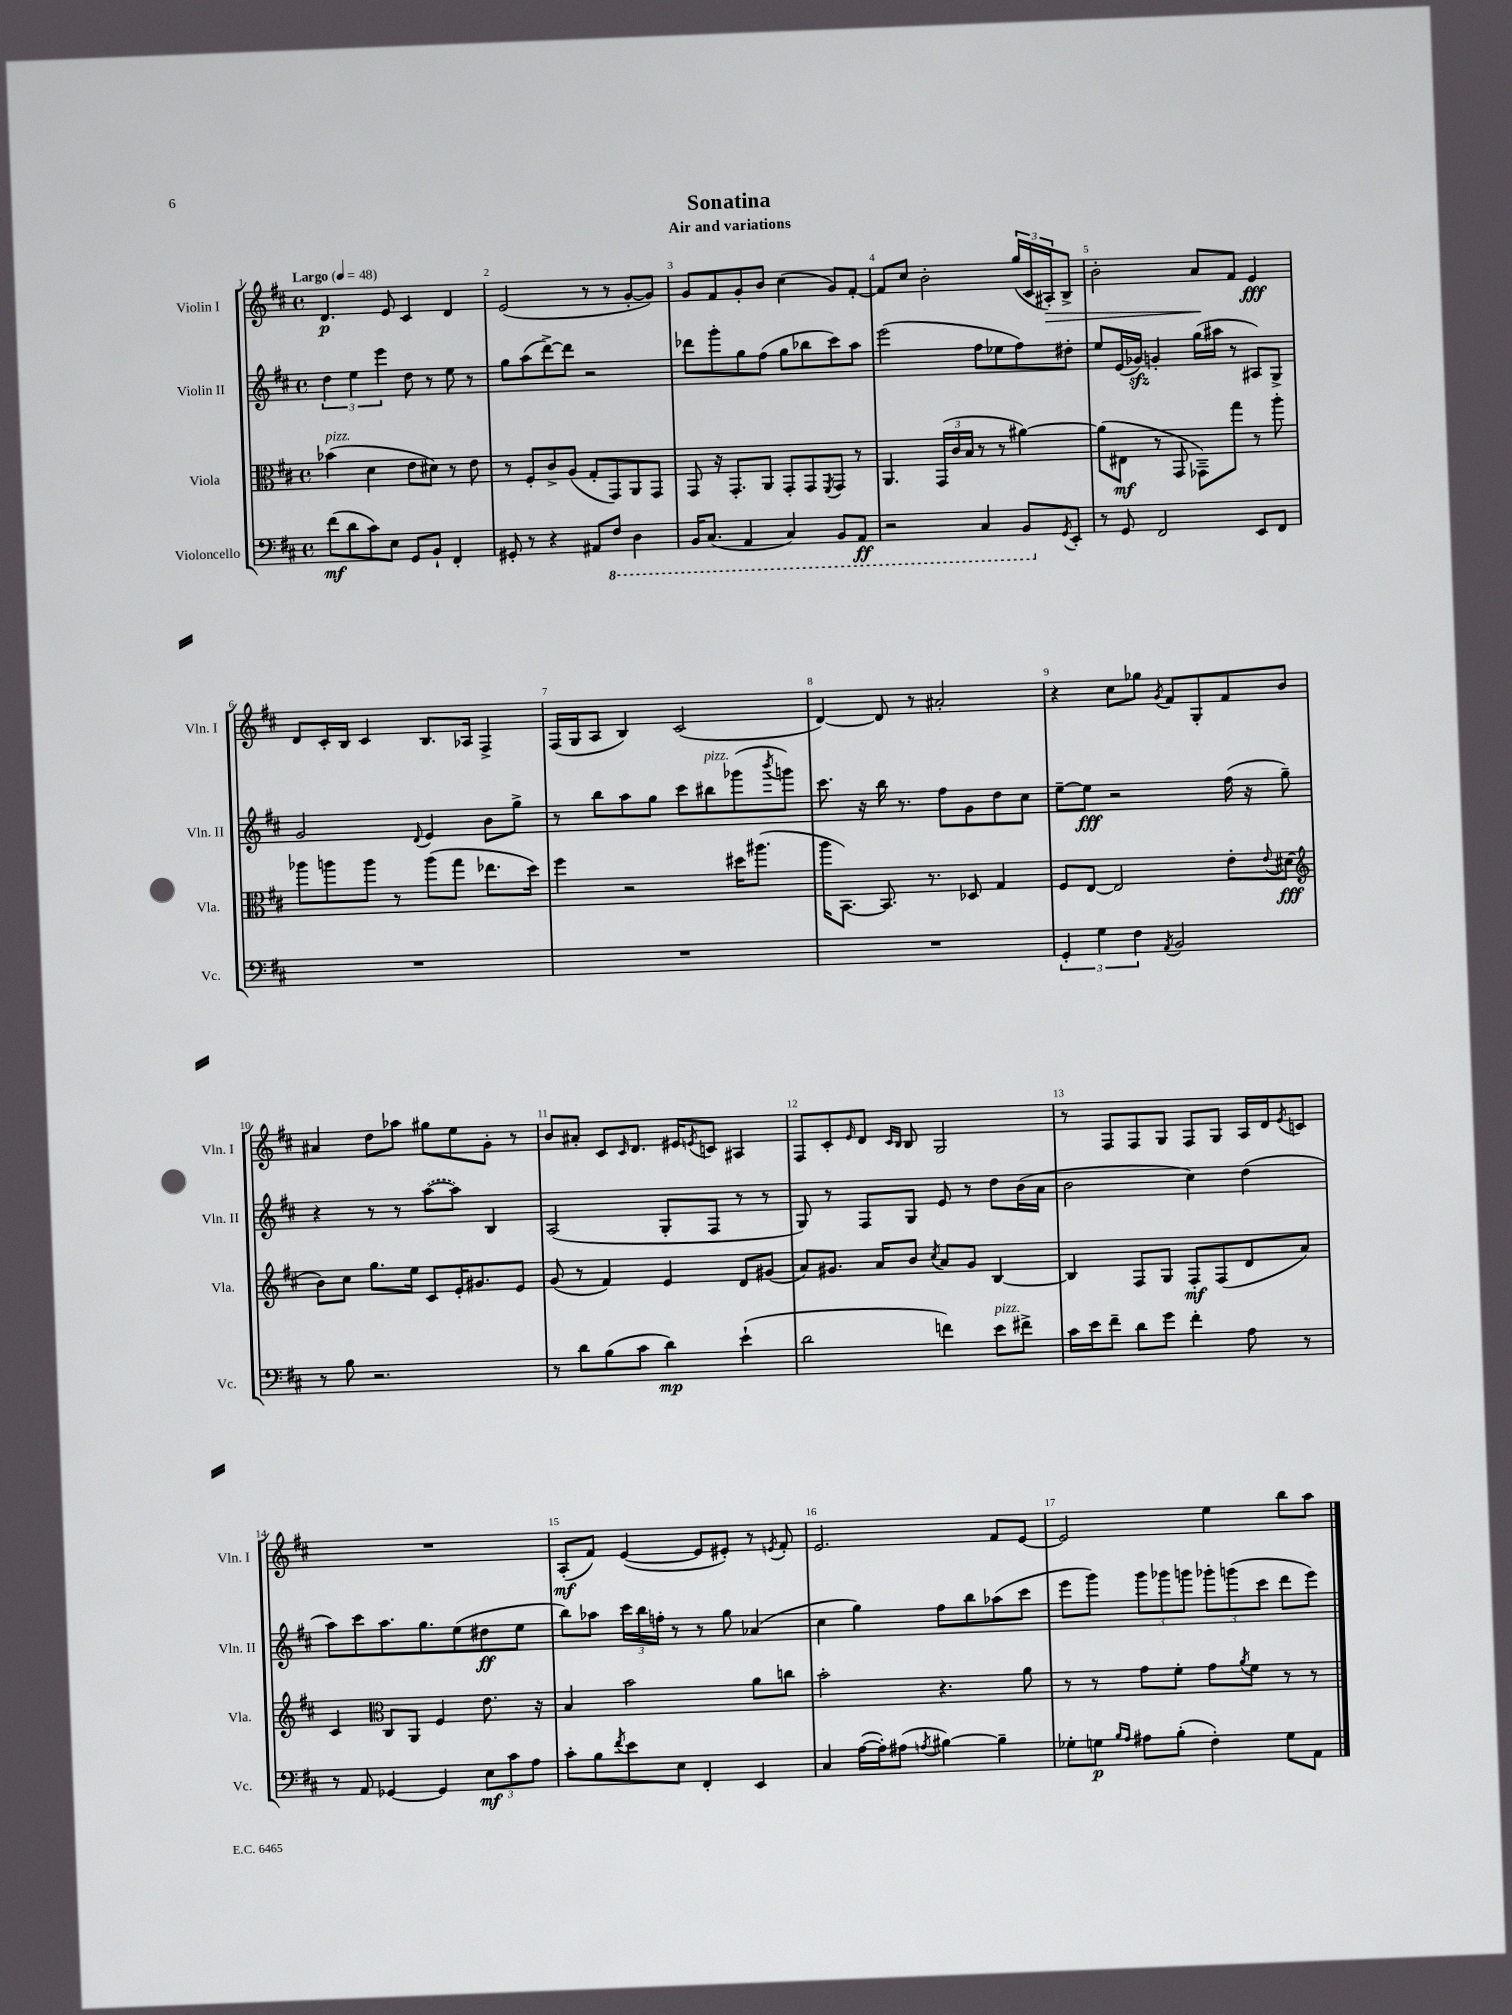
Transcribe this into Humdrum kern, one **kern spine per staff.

**kern	**dynam	**kern	**dynam	**kern	**dynam	**kern	**dynam
*part4	*part4	*part3	*part3	*part2	*part2	*part1	*part1
*staff4	*staff4	*staff3	*staff3	*staff2	*staff2	*staff1	*staff1
*I"Violoncello	*	*I"Viola	*	*I"Violin II	*	*I"Violin I	*
*I'Vc.	*	*I'Vla.	*	*I'Vln. II	*	*I'Vln. I	*
*clefF4	*	*clefC3	*	*clefG2	*	*clefG2	*
*k[f#c#]	*	*k[f#c#]	*	*k[f#c#]	*	*k[f#c#]	*
*M4/4	*	*M4/4	*	*M4/4	*	*M4/4	*
*met(c)	*	*met(c)	*	*met(c)	*	*met(c)	*
*MM48	*	*MM48	*	*MM48	*	*MM48	*
=1	=1	=1	=1	=1	=1	=1	=1
!	!	!	!	!	!	!LO:TX:a:B:t=Largo	!
!	!	!LO:TX:a:i:t=pizz.	!	!	!	!	!
(8f#\L	mf	(4b-X\	.	6dd\	.	4.d/	p
8d\	.	.	.	.	.	.	.
.	.	.	.	6ee\	.	.	.
8c#\)	.	4d\	.	.	.	.	.
.	.	.	.	6eee\	.	.	.
8E\J	.	.	.	.	.	8e/	.
8GG/L	.	8e\L	.	8dd\	.	4c#/	.
8BB`/J	.	8d#X\J)	.	8r	.	.	.
4FF#'/	.	8r	.	8ee\	.	4d/	.
.	.	8e\	.	8r	.	.	.
=2	=2	=2	=2	=2	=2	=2	=2
8GG#X'/	.	8r	.	8gg\L	.	(2e/	.
8r	.	8F#'/L	.	(8aa\	.	.	.
4r	.	8c#^/	.	[8ddd^\)	.	.	.
.	.	(8A/J	.	8ddd\J]	.	.	.
8AA#X/L	.	8G'/L	.	2r	.	8r	.
*8ba	*	*	*	*	*	*	*
8FF#/J	.	8GG/)	.	.	.	8r	.
4DD\	.	8AA/	.	.	.	[8g'/L	.
.	.	8GG/J	.	.	.	8g/J])	.
=3	=3	=3	=3	=3	=3	=3	=3
16BBB/KL	.	8GG/	.	8ddd-X\L	.	8g/L	.
(8.CC#/J	.	.	.	.	.	.	.
.	.	16r	.	8ggg'\	.	8f#/	.
.	.	8.GG'/L	.	.	.	.	.
4AAA/	.	.	.	8gg\	.	8g'/	.
.	.	8AA/J	.	(8ff#\J	.	8b/J	.
4CC#/)	.	8GG'/L	.	8gg\L	.	(4cc#\	.
.	.	8GG/	.	8bb-X\	.	.	.
.	.	8qFF#/	.	.	.	.	.
8BBB/L	.	8GG/J	.	8ccc#\)	.	8g/L)	.
8AAA/J	ff	8r	.	8aa\J	.	[8f#'/J	.
=4	=4	=4	=4	=4	=4	=4	=4
2r	.	4.AA/	.	(2eee\	.	8f#/L]	.
.	.	.	.	.	.	8cc#/J	.
.	.	.	.	.	.	2b'\	.
.	.	(24GG/LL	.	.	.	.	.
.	.	24c#/	.	.	.	.	.
.	.	24B/JJ	.	.	.	.	.
4CC#/	.	8r	.	8ff#\L	.	.	.
.	.	8r	.	8ee-X\	.	.	.
8BBB/L	.	[4a#X\)	.	8ff#\)	.	(24gg/LL	.
.	.	.	.	.	.	24c#/	.
!	!	!	!	!	!	!	!LO:HP:b
.	.	.	.	.	.	24A#X'/J)	>
*X8ba	*	*	*	*	*	*	*
8qGG/	.	.	.	.	.	.	.
8EE'/J	.	.	.	8dd#X'\J	.	8B^/J	.
=5	=5	=5	=5	=5	=5	=5	=5
8r	.	(8a#\L]	.	8ee/L	.	2b'\	.
8GG/	.	8E#X\J	mf	(16e/L	.	.	.
.	.	.	.	16g-Xzz/JJ)	.	.	.
2FF#/	.	8r	.	4gn'/	.	.	.
.	.	8GG/	.	.	.	.	.
.	.	8GG-X~\L)	.	(16gg\LL	.	8a/L	.
.	.	.	.	16aa#X\JJ	.	.	.
.	.	8gg\J	.	8r	.	8f#/J	]
8EE/L	.	8r	.	8A#X/L)	.	4e/	fff
8FF#/J	.	8aa'\	.	8G^/J	.	.	.
!!LO:LB:g=z
=6	=6	=6	=6	=6	=6	=6	=6
1r	.	8aa-X\L	.	2g/	.	8d/L	.
.	.	8aan\	.	.	.	16c#'/L	.
.	.	.	.	.	.	16B/JJ	.
.	.	8aa\J	.	.	.	4c#/	.
.	.	8r	.	.	.	.	.
.	.	.	.	8qqd/	.	.	.
.	.	(8aa\L	.	4e/	.	8.B/L	.
.	.	8gg\J	.	.	.	.	.
.	.	.	.	.	.	16A-X/Jk	.
.	.	8.ee-X\L	.	8b\L	.	4F#^/	.
.	.	.	.	8gg^\J	.	.	.
.	.	16dd\Jk)	.	.	.	.	.
=7	=7	=7	=7	=7	=7	=7	=7
1r	.	4ff#\	.	8r	.	(16F#/LL	.
.	.	.	.	.	.	16G/J	.
.	.	.	.	8bb\L	.	8A/J	.
.	.	2r	.	8aa\	.	4B/)	.
.	.	.	.	8gg\J	.	.	.
.	.	.	.	8ccc#\L	.	(2c#/	.
!	!	!	!	!LO:TX:a:i:t=pizz.	!	!	!
.	.	.	.	8bb#X\	.	.	.
.	.	16dd#X\KL	.	(8ggg-X\	.	.	.
.	.	(8.aa#X\J	.	.	.	.	.
.	.	.	.	8qbbb/	.	.	.
.	.	.	.	8gggn\J)	.	.	.
=8	=8	=8	=8	=8	=8	=8	=8
1r	.	16aa\KL	.	8.ccc#\	.	[4d/)	.
.	.	[8.BB\J)	.	.	.	.	.
.	.	.	.	16r	.	.	.
.	.	8.BB/]	.	16bb\	.	8d/]	.
.	.	.	.	8.r	.	.	.
.	.	.	.	.	.	8r	.
.	.	8.r	.	.	.	.	.
.	.	.	.	8ff#\L	.	2a#X'/	.
.	.	8D-X/	.	8g\	.	.	.
.	.	4G/	.	8dd\	.	.	.
.	.	.	.	8cc#\J	.	.	.
=9	=9	=9	=9	=9	=9	=9	=9
6GG'/	.	8F#/L	.	[8ee~\L	.	4r	.
.	.	[8E/J	.	8ee\J]	fff	.	.
6G\	.	.	.	.	.	.	.
.	.	2E/]	.	2r	.	8cc#\L	.
6F#\	.	.	.	.	.	.	.
.	.	.	.	.	.	8gg-X\J	.
8qAA/	.	.	.	.	.	8qg/	.
2BB/	.	.	.	.	.	8f#/L	.
.	.	.	.	.	.	8G'/	.
.	.	8e'\L	.	(16ff#\	.	8f#/	.
.	.	.	.	16r	.	.	.
.	.	8qqe/	.	.	.	.	.
.	.	(8d#X\J	fff	8gg~\)	.	8b/J	.
!!LO:LB:g=z
=10	=10	=10	=10	=10	=10	=10	=10
*	*	*clefG2	*	*	*	*	*
8r	.	8b\L)	.	4r	.	4a#X/	.
8B\	.	8cc#\J	.	.	.	.	.
2.r	.	8.gg\L	.	8r	.	8dd\L	.
.	.	.	.	8r	.	8aa-X\J	.
.	.	16ee\Jk	.	.	.	.	.
.	.	8c#/L	.	([8aa\L	.	8gg#X\L	.
.	.	16e'/K	.	8aa\J])	.	8ee\	.
.	.	8.g#X/	.	.	.	.	.
.	.	.	.	4B/	.	8g'\J	.
.	.	8e/J	.	.	.	8r	.
=11	=11	=11	=11	=11	=11	=11	=11
8r	.	(8g/	.	(2A/	.	8b/L	.
8d\L	.	8r	.	.	.	8a#X'/J	.
(8B\	.	4f#/)	.	.	.	8c#/L	.
.	.	.	.	.	.	16qqc#/	.
8c#\J	.	.	.	.	.	8.d/J	.
4d\)	mp	4e/	.	8G'/L	.	.	.
.	.	.	.	.	.	16e#X/KL	.
.	.	.	.	.	.	8qen/	.
.	.	.	.	8F#/J	.	8cn/J	.
(4e`\	.	8d/L	.	8r	.	4A#X/	.
.	.	(8g#X/J	.	8r	.	.	.
=12	=12	=12	=12	=12	=12	=12	=12
2d\	.	8a/L)	.	8G/)	.	8F#/L	.
.	.	8.g#X/J	.	8r	.	8c#'/	.
.	.	.	.	.	.	16qqe/	.
.	.	.	.	8F#/L	.	8d/J	.
.	.	16a/KL	.	.	.	.	.
.	.	.	.	.	.	16qqc#/LL	.
.	.	.	.	.	.	16qqB/JJ	.
.	.	8b/J	.	8G/J	.	8B/	.
.	.	8qcc#/	.	.	.	.	.
4fn\)	.	8a/L	.	8e/	.	2G/	.
.	.	8g#/J	.	8r	.	.	.
!LO:TX:a:i:t=pizz.	!	!	!	!	!	!	!
8e\L	.	[4B/	.	8dd\L	.	.	.
8f#X^\J	.	.	.	(16b\L	.	.	.
.	.	.	.	16a\JJ	.	.	.
=13	=13	=13	=13	=13	=13	=13	=13
16c#\LL	.	4B/]	.	2b\	.	8r	.
16e\J	.	.	.	.	.	.	.
8f#~\J	.	.	.	.	.	8F#/L	.
8d\L	.	8F#/L	.	.	.	8F#/	.
8g\J	.	8G/J	.	.	.	8G/J	.
4f#'\	.	8F#'/L	mf	4cc#\)	.	8F#/L	.
.	.	(8F#/	.	.	.	8G/J	.
8A\	.	8d/	.	(4dd\	.	16A/LL	.
.	.	.	.	.	.	16d/J	.
.	.	.	.	.	.	8qe/	.
8r	.	8a/J)	.	.	.	8cn/J	.
!!LO:LB:g=z
=14	=14	=14	=14	=14	=14	=14	=14
8r	.	4c#/	.	8aa\L)	.	1r	.
8AA/	.	.	.	8ccc#\	.	.	.
*	*	*clefC3	*	*	*	*	*
[4GG-X/	.	8C#/L	.	8.aa\	.	.	.
.	.	8AA/J	.	.	.	.	.
.	.	.	.	8.gg\	.	.	.
4GG-/]	.	4F#/	.	.	.	.	.
.	.	.	.	(8ee\	.	.	.
12E\L	mf	8.e\	.	8dd#X\	ff	.	.
12c#\	.	.	.	.	.	.	.
.	.	.	.	8ee\J	.	.	.
12A\J	.	.	.	.	.	.	.
.	.	16r	.	.	.	.	.
=15	=15	=15	=15	=15	=15	=15	=15
8c#'\L	.	4B/	.	8bb\L)	.	(8A'/L	mf
8B\	.	.	.	8aa-X\J	.	8f#/J)	.
8qf#/	.	.	.	.	.	.	.
8e\	.	2b\	.	24ccc#\LL	.	([4e/	.
.	.	.	.	24bb\	.	.	.
.	.	.	.	24ffn'\JJ	.	.	.
8E\J	.	.	.	8r	.	.	.
4FF#'/	.	.	.	8r	.	8e/L]	.
.	.	.	.	8gg\	.	8e#X'/J)	.
4EE/	.	8a\L	.	(4a-X/	.	8r	.
.	.	.	.	.	.	8qen/	.
.	.	8ccn\J	.	.	.	8f#'/	.
=16	=16	=16	=16	=16	=16	=16	=16
4C#/	.	2b'\	.	4cc#\	.	2.e/	.
([16A\LL	.	.	.	4gg\)	.	.	.
16A'\J])	.	.	.	.	.	.	.
(8A#X\J	.	.	.	.	.	.	.
8qAn/	.	.	.	.	.	.	.
[4B#X\)	.	4.r	.	8ff#\L	.	.	.
.	.	.	.	8bb\	.	.	.
4B#~\]	.	.	.	(8aa-X\	.	8f#/L	.
.	.	8a\	.	8ccc#\J	.	[8e/J	.
=17	=17	=17	=17	=17	=17	=17	=17
8G-X'\L	.	8r	.	8eee\L	.	2e/]	.
8Gn\J	p	8r	.	8ggg\J)	.	.	.
16qqB/LL	.	.	.	.	.	.	.
16qqA/JJ	.	.	.	.	.	.	.
8A#X\L	.	8g\L	.	12ggg\L	.	.	.
.	.	.	.	12ggg-X\	.	.	.
(8B'\J	.	8f#'\J	.	.	.	.	.
.	.	.	.	12gggn\J	.	.	.
4F#'\)	.	8g\L	.	12ggg-X'\L	.	4ee\	.
.	.	.	.	(12gggn\	.	.	.
.	.	8qa/	.	.	.	.	.
.	.	8f#\J	.	.	.	.	.
.	.	.	.	12ccc#\J	.	.	.
8G\L	.	8r	.	8ddd\L	.	8bb\L	.
8AA\J	.	8r	.	8eee\J)	.	8aa\J	.
==	==	==	==	==	==	==	==
*-	*-	*-	*-	*-	*-	*-	*-
